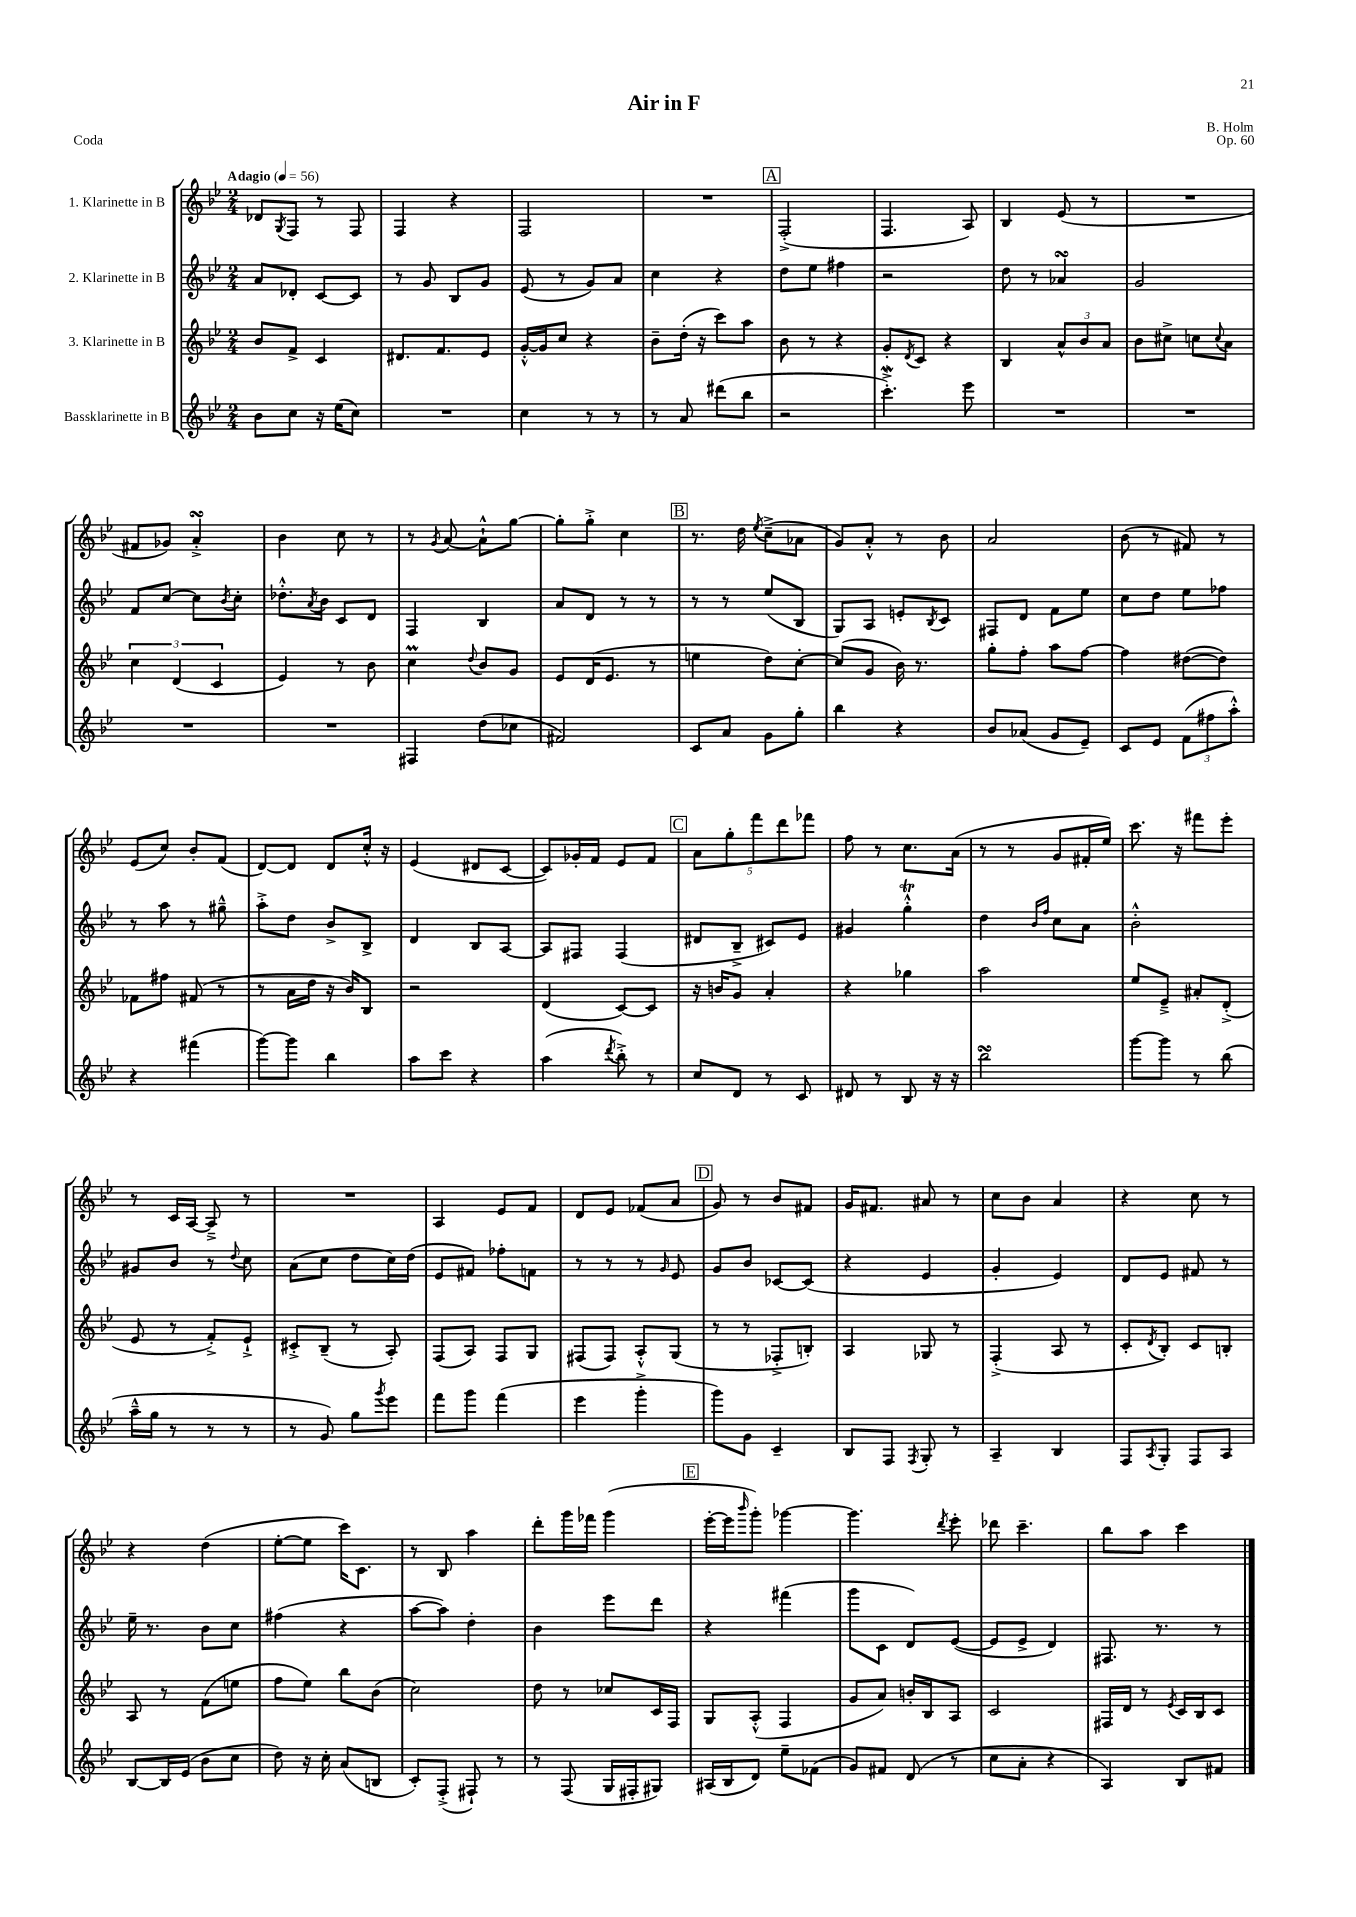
\header { title = "Air in F" composer = "B. Holm" opus = "Op. 60" piece = "Coda" }
<<
\new StaffGroup <<
\new Staff = "s0" \with { instrumentName = "1. Klarinette in B" } {
    \clef treble \key bes \major \numericTimeSignature \time 2/4 \tempo "Adagio" 4 = 56
    des'8 \acciaccatura { g8 } f8 r8 f8 |
    f4 r4 |
    f2 |
    R2 |
    \mark \markup { \box "A" } f2-.->( |
    f4. a8) |
    bes4 ees'8( r8 |
    R2 |
    fis'8 ges'8) a'4-.->\turn |
    bes'4 c''8 r8 |
    r8 \acciaccatura { g'8 } a'8~ a'8-!-^ g''8~ |
    g''8-. g''8-.-> c''4 |
    \mark \markup { \box "B" } r8. d''16 \acciaccatura { ees''8 } c''8--->( aes'8 |
    g'8) a'8-.-^ r8 bes'8 |
    a'2 |
    bes'8( r8 fis'8) r8 |
    ees'8( c''8) bes'8-. f'8( |
    d'8~) d'8 d'8 c''16-.-^ r16 |
    ees'4( dis'8 c'8~ |
    c'8) ges'16-. f'16 ees'8 f'8 |
    \mark \markup { \box "C" } \tuplet 5/4 { a'8 g''8-. f'''8 d'''8 fes'''8 } |
    f''8 r8 c''8. a'16( |
    r8 r8 g'8 fis'16-. ees''16) |
    c'''8. r16 fis'''8 ees'''8-. |
    r8 c'16 a16~ a8---> r8 |
    R2 |
    a4 ees'8 f'8 |
    d'8 ees'8 fes'8( a'8 |
    \mark \markup { \box "D" } g'8) r8 bes'8 fis'8 |
    g'16 fis'8. ais'8 r8 |
    c''8 bes'8 a'4 |
    r4 c''8 r8 |
    r4 d''4( |
    ees''8~-. ees''8 c'''16) c'8. |
    r8 bes8 a''4 |
    d'''8-. g'''16 fes'''16 g'''4( |
    \mark \markup { \box "E" } ees'''16~-. ees'''16 \grace { bes'''16 } g'''8-.) ges'''4~ |
    ges'''4. \acciaccatura { d'''8 } ees'''8-. |
    des'''8 c'''4.-- |
    bes''8 a''8 c'''4 \bar "|." |
}
\new Staff = "s1" \with { instrumentName = "2. Klarinette in B" } {
    \clef treble \key bes \major \numericTimeSignature \time 2/4
    a'8 des'8-. c'8~ c'8 |
    r8 g'8 bes8 g'8 |
    ees'8( r8 g'8) a'8 |
    c''4 r4 |
    \mark \markup { \box "A" } d''8 ees''8 fis''4 |
    r2 |
    d''8 r8 aes'4\turn |
    g'2 |
    f'8 c''8~ c''8 \acciaccatura { bes'8 } c''8-. |
    des''8.-.-^ \acciaccatura { a'8 } bes'16 c'8 d'8 |
    f4 bes4 |
    a'8 d'8 r8 r8 |
    \mark \markup { \box "B" } r8 r8 ees''8( bes8 |
    g8) a8 e'8-. \acciaccatura { bes8 } c'8 |
    fis8 d'8 f'8 ees''8 |
    c''8 d''8 ees''8 fes''8 |
    r8 a''8 r8 gis''8---^ |
    a''8-.-> d''8 bes'8-> bes8-> |
    d'4 bes8 a8~ |
    a8 fis8 fis4( |
    \mark \markup { \box "C" } dis'8 bes8---> cis'8) ees'8 |
    gis'4 g''4-.-^\trill |
    d''4 \grace { bes'16 f''16 } c''8 a'8 |
    bes'2-.-^ |
    gis'8 bes'8 r8 \appoggiatura { d''8 } c''8 |
    a'8( c''8 d''8 c''16) d''16( |
    ees'8 fis'8) fes''8-. f'8 |
    r8 r8 r8 \grace { g'16 } ees'8 |
    \mark \markup { \box "D" } g'8 bes'8 ces'8~ ces'8( |
    r4 ees'4 |
    g'4-. ees'4) |
    d'8 ees'8 fis'8 r8 |
    ees''16-- r8. bes'8 c''8 |
    fis''4( r4 |
    a''8~ a''8) d''4-. |
    bes'4 ees'''8 d'''8 |
    \mark \markup { \box "E" } r4 fis'''4( |
    g'''8 c'8 d'8) ees'8~( |
    ees'8 ees'8-> d'4) |
    fis8. r8. r8 \bar "|." |
}
\new Staff = "s2" \with { instrumentName = "3. Klarinette in B" } {
    \clef treble \key bes \major \numericTimeSignature \time 2/4
    bes'8 f'8-> c'4 |
    dis'8. f'8. ees'8 |
    g'16~-.-^ g'16 c''8 r4 |
    bes'8-- d''16-.( r16 c'''8) a''8 |
    \mark \markup { \box "A" } bes'8 r8 r4 |
    g'8-. \acciaccatura { d'8 } c'8 r4 |
    bes4 \tuplet 3/2 { a'8-^ bes'8 a'8 } |
    bes'8 cis''8-> c''8 \appoggiatura { c''8 } a'8 |
    \tuplet 3/2 { c''4 d'4( c'4 } |
    ees'4) r8 bes'8 |
    c''4\prall \appoggiatura { d''8 } bes'8 g'8 |
    ees'8 d'16( ees'8. r8 |
    \mark \markup { \box "B" } e''4 d''8) c''8~-. |
    c''8( g'8 bes'16) r8. |
    g''8-. f''8-. a''8 f''8~ |
    f''4 dis''8~( dis''8) |
    fes'8 fis''8 fis'8( r8 |
    r8 a'16 d''16 r16 bes'16) bes8 |
    r2 |
    d'4( c'8~) c'8 |
    \mark \markup { \box "C" } r16 b'16 g'8 a'4-. |
    r4 ges''4 |
    a''2 |
    ees''8 ees'8---> ais'8-. d'8-.->( |
    ees'8 r8 f'8-.->) ees'8-!-> |
    cis'8-.-> bes8--( r8 a8-.) |
    f8( a8) f8 g8 |
    fis8( fis8) a8-.-^ g8( |
    \mark \markup { \box "D" } r8 r8 fes8-.-> b8-.) |
    a4 ges8 r8 |
    f4-.->( a8 r8 |
    c'8-. \acciaccatura { d'8 } bes8-.) c'8 b8-. |
    a8 r8 f'8( e''8 |
    f''8 ees''8) bes''8 bes'8( |
    c''2) |
    d''8 r8 ces''8 c'16 f16 |
    \mark \markup { \box "E" } g8 a8-.-^( f4 |
    g'8 a'8) b'16-. bes16 a8 |
    c'2 |
    fis16 d'16 r8 \acciaccatura { ees'8 } c'16 bes16 c'8 \bar "|." |
}
\new Staff = "s3" \with { instrumentName = "Bassklarinette in B" } {
    \clef treble \key bes \major \numericTimeSignature \time 2/4
    bes'8 c''8 r16 ees''16( c''8) |
    R2 |
    c''4 r8 r8 |
    r8 a'8 dis'''8( bes''8 |
    \mark \markup { \box "A" } r2 |
    c'''4.-.->\mordent) ees'''8 |
    R2 |
    R2 |
    R2 |
    R2 |
    fis4 d''8( ces''8 |
    fis'2) |
    \mark \markup { \box "B" } c'8 a'8 g'8 g''8-. |
    bes''4 r4 |
    bes'8 aes'8( g'8 ees'8--) |
    c'8 ees'8 \tuplet 3/2 { f'8( fis''8 a''8-.-^) } |
    r4 fis'''4( |
    g'''8~) g'''8 bes''4 |
    a''8 c'''8 r4 |
    a''4( \acciaccatura { d'''8 } bes''8-.->) r8 |
    \mark \markup { \box "C" } c''8 d'8 r8 c'8 |
    dis'8 r8 bes8 r16 r16 |
    bes''2\turn |
    g'''8~ g'''8 r8 bes''8( |
    a''16---^ g''16 r8 r8 r8 |
    r8 g'8) g''8 \acciaccatura { g'''8 } ees'''8 |
    f'''8 g'''8 f'''4( |
    ees'''4 g'''4-.-> |
    \mark \markup { \box "D" } g'''8) g'8 c'4-- |
    bes8 f8 \acciaccatura { f8 } g8-. r8 |
    a4-- bes4 |
    f8 \acciaccatura { a8 } g8-. f8 a8 |
    bes8~ bes16 ees'16( bes'8 c''8 |
    d''8) r16 c''16-. a'8( b8 |
    c'8-.) f8-.->( fis8-!) r8 |
    r8 f8( g16 fis16-. gis8) |
    \mark \markup { \box "E" } ais16( bes16 d'8) ees''8-- fes'8( |
    g'8) fis'8 d'8( r8 |
    c''8 a'8-. r4 |
    a4) bes8 fis'8 \bar "|." |
}
>>
>>
\layout { \context { \Score \remove "Bar_number_engraver" } }
